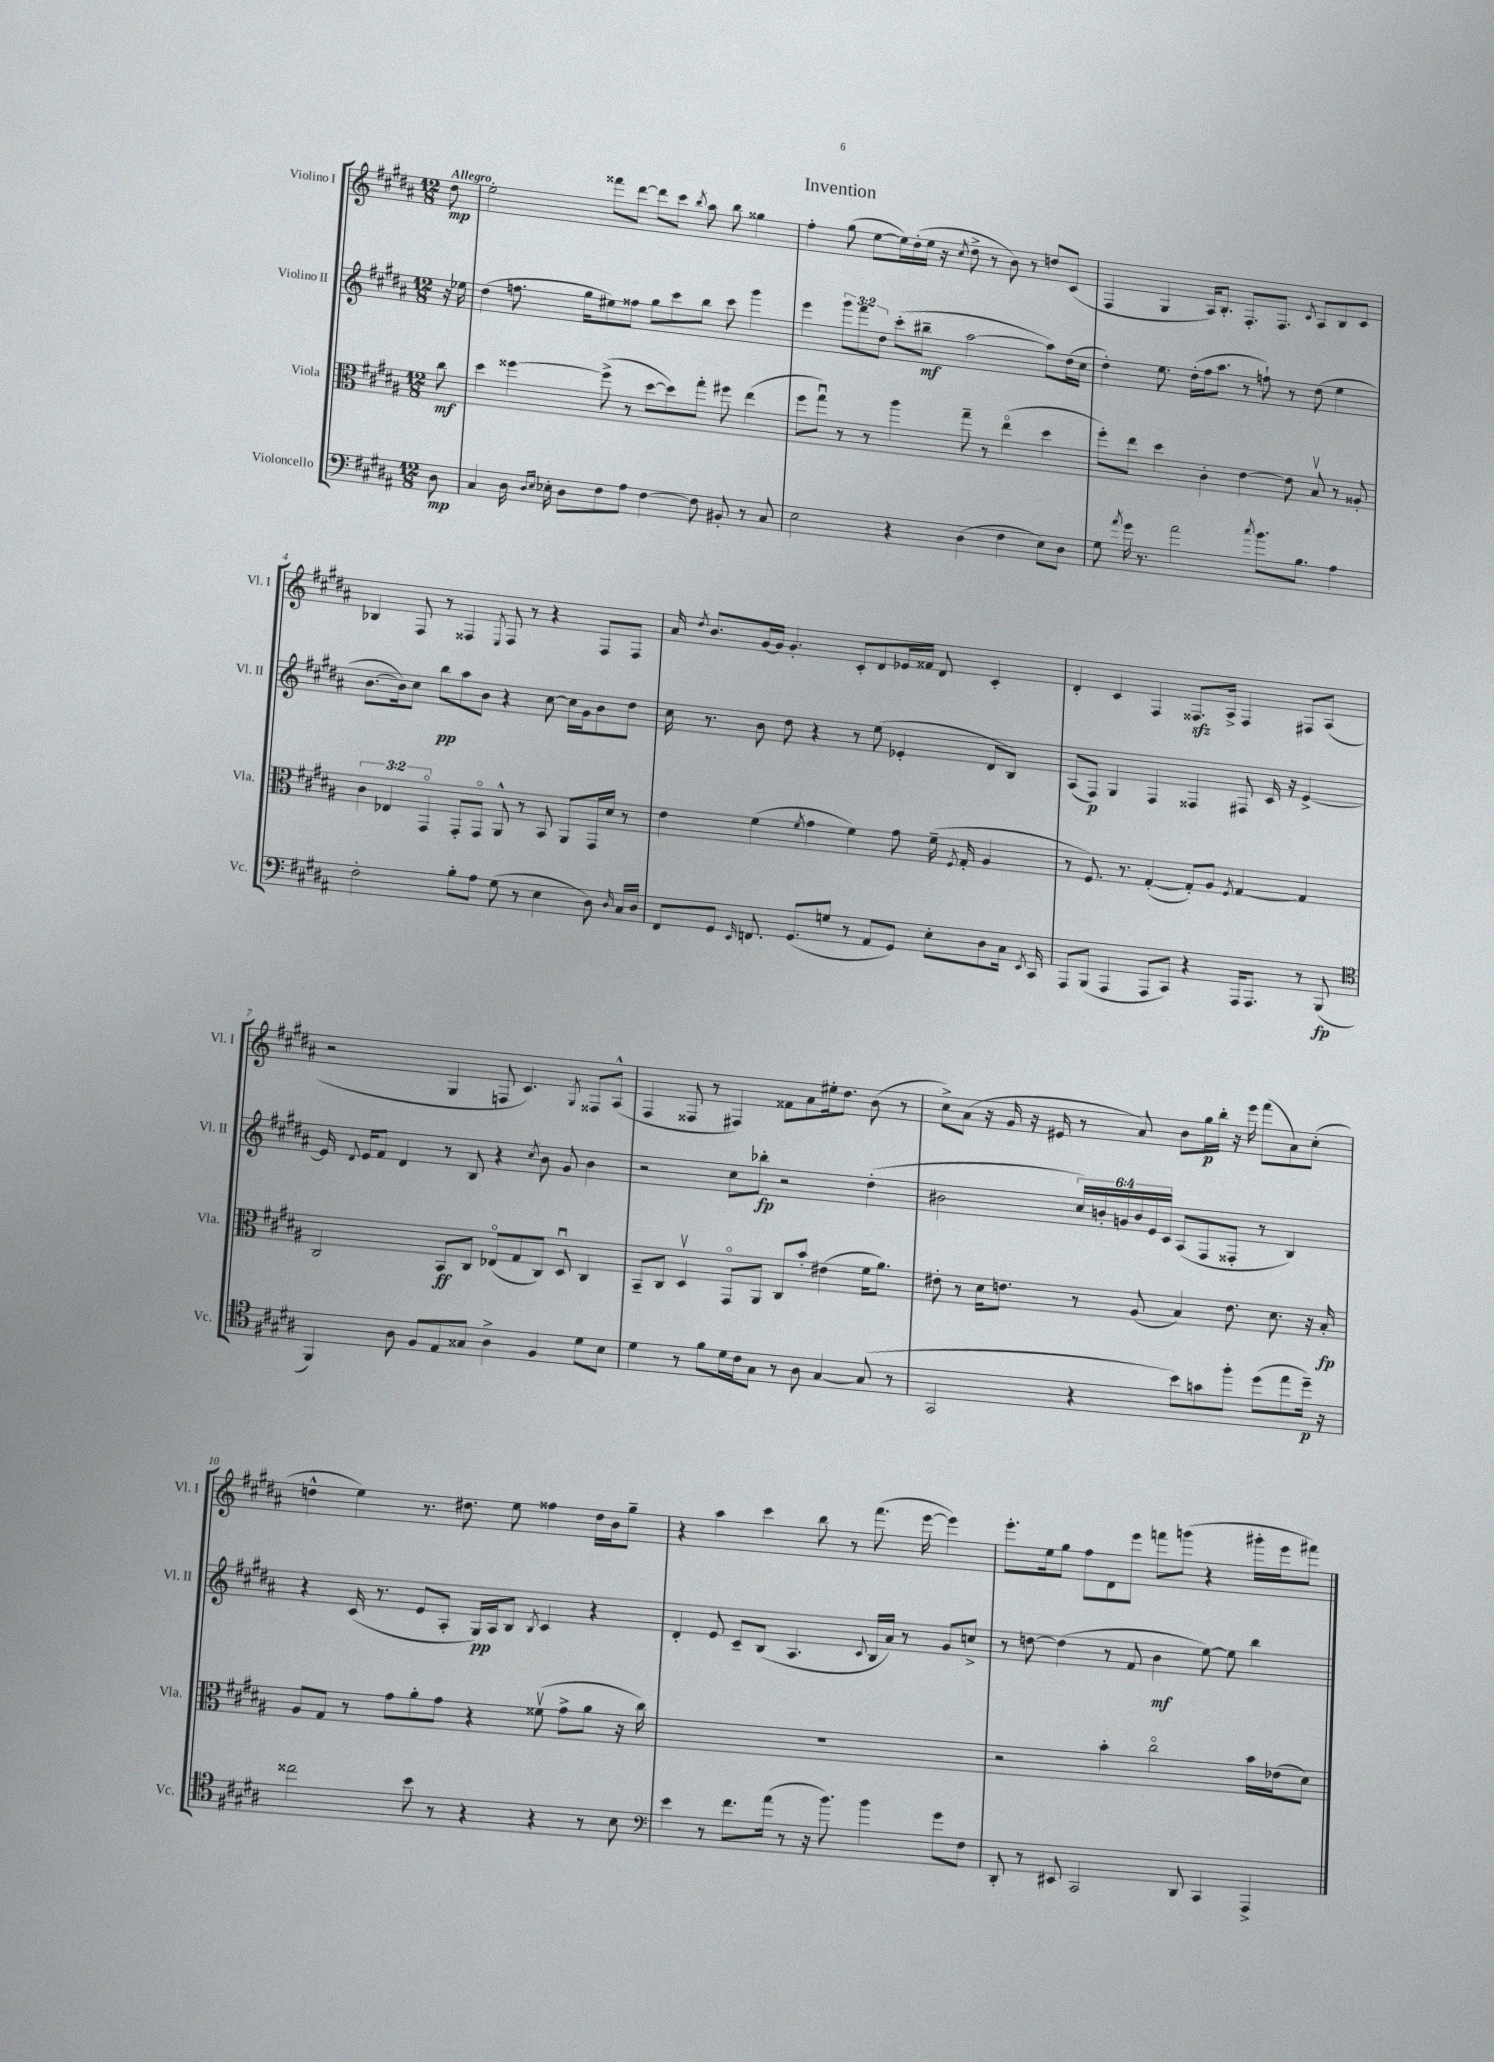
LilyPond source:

\header { title = "Invention" }
<<
\new StaffGroup <<
\new Staff = "s0" \with { instrumentName = "Violino I" shortInstrumentName = "Vl. I" } {
    \clef treble \key b \major \numericTimeSignature \time 12/8 \partial 8 \tempo "Allegro"
    \autoBeamOff dis''8\mp |
    e''2-. fisis'''8[ dis'''8]~ dis'''8[ cis'''8] \acciaccatura { b''8 } ais''8 b''8 gisis''4 |
    fis''4-. gis''8( e''8[~ e''16) dis''16-.( e''16] r16 \acciaccatura { cis''8 } dis''8-> r8 b'8) r8 d''8[ cis'8]( |
    fis4 gis4 ais16[) b8.]-. fis8.[-. fis8.] \acciaccatura { cis'8 } ais8[ b8 cis'8] |
    bes4 fis8 r8 fisis4 \acciaccatura { e8 } fisis8 r8 r4 fisis8[ fisis8] |
    ais'16 \acciaccatura { dis''8 } b'8.[ gis'16~ gis'16] gis'4.-. cis'8[-. dis'8 ees'16 fisis'16] dis'8 cis'4-. |
    dis'4-. cis'4 fis4 fisis8.[\sfz ais16]-> fisis4 fis8[ ais8]( |
    r2 gis4 f8 cis'4.) \acciaccatura { gis8 } fisis8[ ais8]-^( |
    fis4 fisis8 r8 fis4) fisis'8[ ais'8 eis''16-. dis''8.] b'8( r8 |
    cis''8[->) ais'8]( r16 gis'16 r16 eis'16 r8 ais'8) b'8[ gis''16\p b''16]-. r16 e'''16 fis'''8[( ais'8) cis''8]-.( |
    d''4-^ e''4) r8. dis''8. e''8 fisis''4 dis''16[ b'16 gis''8]-- |
    r4 ais''4 cis'''4 b''8 r8 fis'''8.( e'''16~ e'''4) |
    e'''8.[-. e''16 gis''8] fis''8[ dis'8 e'''8] f'''8[ g'''8]( r4 gis'''16[-. e'''16 fis'''8]) \bar "|." |
}
\new Staff = "s1" \with { instrumentName = "Violino II" shortInstrumentName = "Vl. II" } {
    \clef treble \key b \major \numericTimeSignature \time 12/8 \override Staff.TupletNumber.text = #tuplet-number::calc-fraction-text \partial 8
    \autoBeamOff r16 ees''16 |
    dis''4( f''8. gis''16[ eis''8) fisis''8] gis''8[ cis'''8 b''8] cis'''8 gis'''4 |
    e'''4 \tuplet 3/2 { gis'''8[ fis'''8 dis''8] } cis'''8[-.( bis''8]--\mf ais''2~ ais''8[) dis''16( cis''16] |
    dis''4-.) e''8. dis''16[-.( fis''16 ais''8.] r8 f''8-!) r8 dis''8( e''4 |
    b'8.[~ b'16) cis''8] b''8[\pp ais''8 b'8] r4 cis''8~ cis''16[ gis'16 b'8 dis''8] |
    cis''16 r8. b'8 dis''8 r4 r8 e''8( ees'4-. dis'8[ b8]) |
    ais8[( fis8]\p) gis4 fis4 fisis4 fis8 cis'16 r16 e'4~-> |
    e'16 \appoggiatura { dis'8 } e'16[ fis'8] dis'4 r8 b8 r4 \acciaccatura { cis''8 } b'8 gis'8 b'4 |
    r2 cis''8[ bes''8]-.\fp r2 dis''4-.( |
    bis'2 \tuplet 6/4 { cis''16[) b'16-. g'16 b'16 e'16 cis'16] } ais8[( fis8 fisis8]-. r8 b4) |
    r4 cis'16( r8. e'8[ ais8]-. gis16[\pp) ais16 b8] \acciaccatura { b8 } cis'4 r4 |
    dis'4-. e'8 cis'8[-- b8]( ais4. \appoggiatura { cis'8 } b16[ ais'16]) r8 gis'8[ c''8]-> |
    r8 d''8~ d''4( r8 fis'8 b'4\mf e''8~) e''8 b''4 \bar "|." |
}
\new Staff = "s2" \with { instrumentName = "Viola" shortInstrumentName = "Vla." } {
    \clef alto \key b \major \numericTimeSignature \time 12/8 \override Staff.TupletNumber.text = #tuplet-number::calc-fraction-text \partial 8
    \autoBeamOff cis''8\mf |
    dis''4 fisis''4~ fisis''8->( r8 dis''8[~ dis''8) gis''8]-. fis''8 e''4( |
    fis''8[ gis''8]\downbow) r8 r8 ais''4 gis''8-- r8 e''4\flageolet( dis''4 |
    fis''8[-.) e''8] dis''4 cis'4-. e'4~ e'8 b8\upbow r8 aisis8-. |
    \tuplet 3/2 { cis'4 ees4 gis,4\flageolet } gis,8[-. gis,8]\flageolet ais,8-^ r8 b,8 ais,8[ gis,16 dis'16] r8 |
    e'4 fis'4( \acciaccatura { fis'8 } gis'4 fis'4) gis'8 fis'16--( \acciaccatura { fis8 } gis16-. ais4 |
    r8 fis8.) r8. gis4~-.( gis8[-.) ais8] \acciaccatura { fis8 } gis4~ gis4 |
    cis2 b,8[\ff cis8] ees8[\flageolet( gis8 cis8]) dis8\downbow cis4 |
    b,8[-- cis8] dis4\upbow gis,8[\flageolet ais,8] cis8[ b'8]-. eis'4( fis'16[ ais'8.]) |
    eis'8-. r8 dis'16[ e'8.] r8 ais8( b4) e'8. dis'8. r16 b16-.\fp |
    ais8[ gis8] r8 gis'8[ ais'8-. gis'8] r4 fisis'8\upbow( gis'8[-> ais'8] r16 cis''16) |
    R1. |
    r2 b'4-. cis''2\flageolet b'16[ ees'16( dis'8]) \bar "|." |
}
\new Staff = "s3" \with { instrumentName = "Violoncello" shortInstrumentName = "Vc." } {
    \clef bass \key b \major \numericTimeSignature \time 12/8 \partial 8
    \autoBeamOff dis8\mp |
    cis4 dis16 \grace { dis16[ e16] } ees16-. dis8[ fis8 ais8] fis4~ fis8 bis,8-. r8 cis8 |
    e2 r4 dis4( fis4 e8[) dis8] |
    gis8 \acciaccatura { ais'8 } gis'16 r8. ais'2 \acciaccatura { cis''8 } b'8.[ b8.] ais4 |
    fis2-. b8[-. ais8] gis8( r8 e4 dis8) \grace { dis16 } cis16[ dis16] |
    fis,8[ gis,8] \grace { e,16 } f,8. gis,8.[( g8] r8 ais,8[ gis,8]) e8[-. dis8 cis16] \acciaccatura { e,8 } cis,16 |
    ais,,8[ b,,8]( ais,,4 ais,,8[ cis,8]) r4 ais,,16[ ais,,8.] r8 b,,8\fp( |
    \clef tenor fis,4) ais8 fis8[ e8 gisis8] ais4-> fis4 dis'8[ b8] |
    dis'4 r8 fis'8[ dis'16 cis'16 gis8] r8 ais8 gis4~ gis8( r8 |
    gis,2 r4 b'8[) g'8 fis''8]-. dis''8[( e''8 dis''16]--\p) r16 |
    cisis''2 b'8 r8 r4 r4 r8 b8 |
    \clef bass e'4 r8 fis'8.[ ais'16]( r8 r16 b'8.) b'4 gis'8[ fis8] |
    dis,8-. r8 eis,8 cis,2 dis,8 cis,4 ais,,4-> \bar "|." |
}
>>
>>
